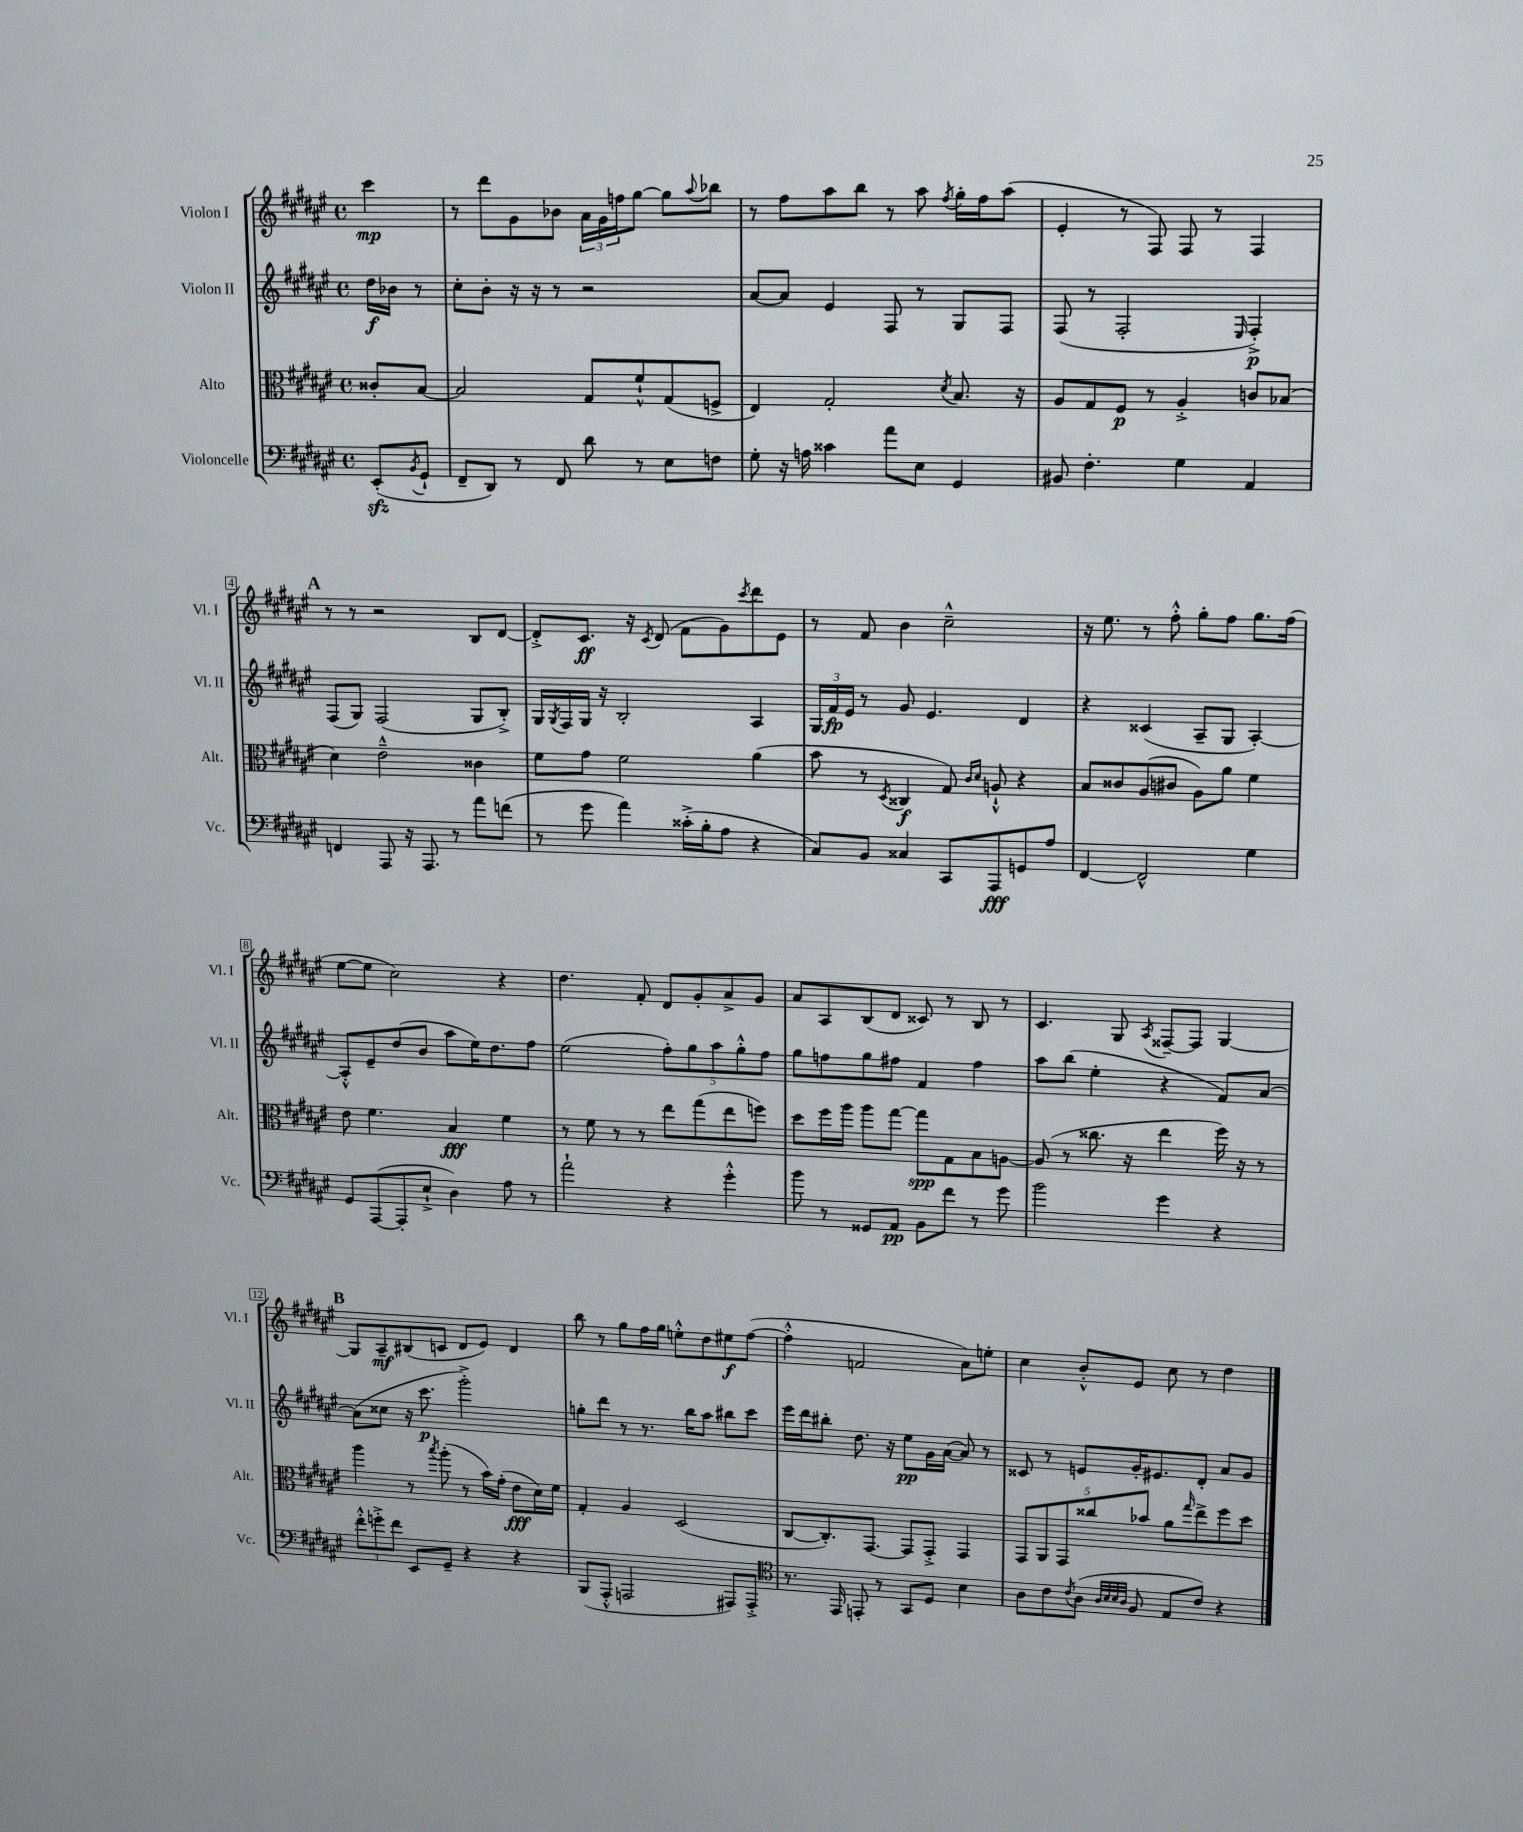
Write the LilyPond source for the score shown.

<<
\new StaffGroup <<
\new Staff = "s0" \with { instrumentName = "Violon I" shortInstrumentName = "Vl. I" } {
    \clef treble \key fis \major \defaultTimeSignature \time 4/4 \partial 4
    cis'''4\mp |
    r8 dis'''8 gis'8 bes'8 \tuplet 3/2 { ais'16 gis'16 f''16 } gis''8~ gis''8 \appoggiatura { ais''8 } bes''8 |
    r8 fis''8 ais''8 b''8 r8 ais''8 \acciaccatura { fis''8 } gis''16-. fis''16 ais''8( |
    eis'4-. r8 fis8) fis8 r8 fis4 |
    \mark \markup { \bold "A" } r8 r8 r2 b8 dis'8~ |
    dis'8-.-> cis'8.\ff r16 \acciaccatura { cis'8 } dis'8( fis'8 gis'8) \acciaccatura { cis'''8 } dis'''8 eis'8 |
    r8 fis'8 b'4 cis''2---^ |
    r16 eis''8. r8 fis''8-.-^ gis''8-. fis''8 gis''8. fis''16( |
    eis''8~ eis''8 cis''2) r4 |
    dis''4. fis'8-. dis'8 gis'8-. ais'8-> gis'8 |
    ais'8 ais8 b8( dis'8 cisis'8) r8 b8 r8 |
    cis'4. gis8 \acciaccatura { ais8 } fisis8~-- fisis8 gis4~ |
    \mark \markup { \bold "B" } gis8 ais8--\mf bis8( c'8 dis'8 eis'8) dis'4 |
    b''8 r8 gis''8 fis''16 gis''16 e''8-.-^ dis''8 eis''8\f fis''8~( |
    fis''4-.-^ f'2 ais'8) e''8-. |
    cis''4 b'8-.-^ eis'8 cis''8 r8 dis''4 \bar "|." |
}
\new Staff = "s1" \with { instrumentName = "Violon II" shortInstrumentName = "Vl. II" } {
    \clef treble \key fis \major \defaultTimeSignature \time 4/4 \partial 4
    dis''16\f bes'16 r8 |
    cis''8-. b'8-. r16 r16 r8 r2 |
    ais'8~ ais'8 eis'4 fis8 r8 gis8 fis8 |
    fis8( r8 fis2-. \grace { eis16 } fis4-.->\p) |
    \mark \markup { \bold "A" } fis8( gis8) fis2( gis8 b8-.->) |
    gis16 \acciaccatura { gis8 } fis16 gis16 r16 b2-. ais4 |
    \tuplet 3/2 { gis16 fis'16\fp eis'16 } r8 gis'8 eis'4. dis'4 |
    r4 cisis'4( ais8-- gis8 ais4~-.) |
    ais8-.-^ eis'8-- dis''8( b'8 ais''8 eis''16) dis''8. fis''8 |
    eis''2( \tuplet 5/4 { fis''8-.) gis''8 ais''8 gis''8-.-^ fis''8 } |
    gis''8 f''8 gis''8 fis''8 fis'4 fis''4 |
    ais''8 b''8( eis''4-. r4 fis'8) ais'8~ |
    \mark \markup { \bold "B" } ais'8( cisis''8 r16 cis'''8.\p gis'''2-.->) |
    g''8-. dis'''8 r8 r8. b''16 ais''8 bis''8 cis'''8 |
    eis'''16 dis'''16 bis''8-. dis''8. r16 eis''8\pp gis'16 ais'16~( ais'8) r8 |
    cisis'8 r8 e'8 gis'16-. eis'8. dis'8-. ais'8 gis'8 \bar "|." |
}
\new Staff = "s2" \with { instrumentName = "Alto" shortInstrumentName = "Alt." } {
    \clef alto \key fis \major \defaultTimeSignature \time 4/4 \partial 4
    cisis'8-. b8~ |
    b2 gis8 fis'8-!-^ gis8( f8-> |
    eis4) gis2-. \acciaccatura { dis'8 } b8. r16 |
    ais8 gis8 fis8\p r8 ais4-.-> c'8 bes8( |
    \mark \markup { \bold "A" } dis'4) eis'2---^ cisis'4 |
    fis'8 gis'8 fis'2 ais'4( |
    b'8 r8 \acciaccatura { dis8 } cisis4\f gis8) \grace { cis'16 dis'16 } a8-!-^ r4 |
    b8 cisis'8 ais8( cis'8 ais8) ais'8 fis'4 |
    eis'8 fis'4. b4\fff fis'4 |
    r8 fis'8 r8 r8 eis''8 gis''8( eis''8 f''8) |
    dis''8 fis''16 ais''16 ais''8 gis''8~ gis''8\spp gis8 b8 a8~ |
    a8( r8 cisis''8. r16 eis''4 fis''16) r16 r8 |
    \mark \markup { \bold "B" } ais''4 r8 \acciaccatura { b''8 } ais''8-.( r8 b'16) gis'16-.( eis'8\fff dis'16) fis'16 |
    gis4-. ais4 dis2( |
    cis8~ cis8.-.) gis,8.~ gis,8 gis,8-.-> gis,4 |
    \tuplet 5/4 { gis,8 ais,8 gis,8 cisis''8 bes'8 } ais'8 \grace { gis''16 } eis''8-> fis''8 dis''8 \bar "|." |
}
\new Staff = "s3" \with { instrumentName = "Violoncelle" shortInstrumentName = "Vc." } {
    \clef bass \key fis \major \defaultTimeSignature \time 4/4 \partial 4
    eis,8-.\sfz( \acciaccatura { b,8 } gis,8-! |
    fis,8-- dis,8) r8 fis,8 dis'8 r8 eis8 f8 |
    gis8-. r16 a16 cisis'4 ais'8 eis8 gis,4 |
    bis,8 fis4.-. gis4 ais,4 |
    \mark \markup { \bold "A" } f,4 ais,,8 r16 ais,,8. r8 ais'8 f'8( |
    r8 gis'8 ais'4) cisis'16-.->( b16-. ais8 r4 |
    cis8) b,8 cisis4 cis,8 ais,,8\fff g,8 ais8 |
    fis,4~ fis,2-^ gis4 |
    gis,8 ais,,8~( ais,,8-. eis8-!-> dis4) ais8 r8 |
    ais'2-! r4 gis'4-.-^ |
    b'8 r8 gisis,8 ais,8\pp b,8 fis'8 r8 gis'8 |
    b'2 gis'4 r4 |
    \mark \markup { \bold "B" } \tuplet 3/2 { fis'8-.-^ g'8-.-> fis'8 } eis,8 gis,8-- r4 r4 |
    b,,8( ais,,8-.-^ a,,2 ais,,8) ais,,8-.-> |
    \clef tenor r8. eis,16 e,8-. r8 gis,8 dis8 b4 |
    ais8 cis'8 \acciaccatura { cis'8 } ais8( \grace { ais32 b32 b32 ais32 } fis8 eis8 cis'8) r4 \bar "|." |
}
>>
>>
\layout { \context { \Score \override BarNumber.stencil = #(make-stencil-boxer 0.1 0.3 ly:text-interface::print) } }
